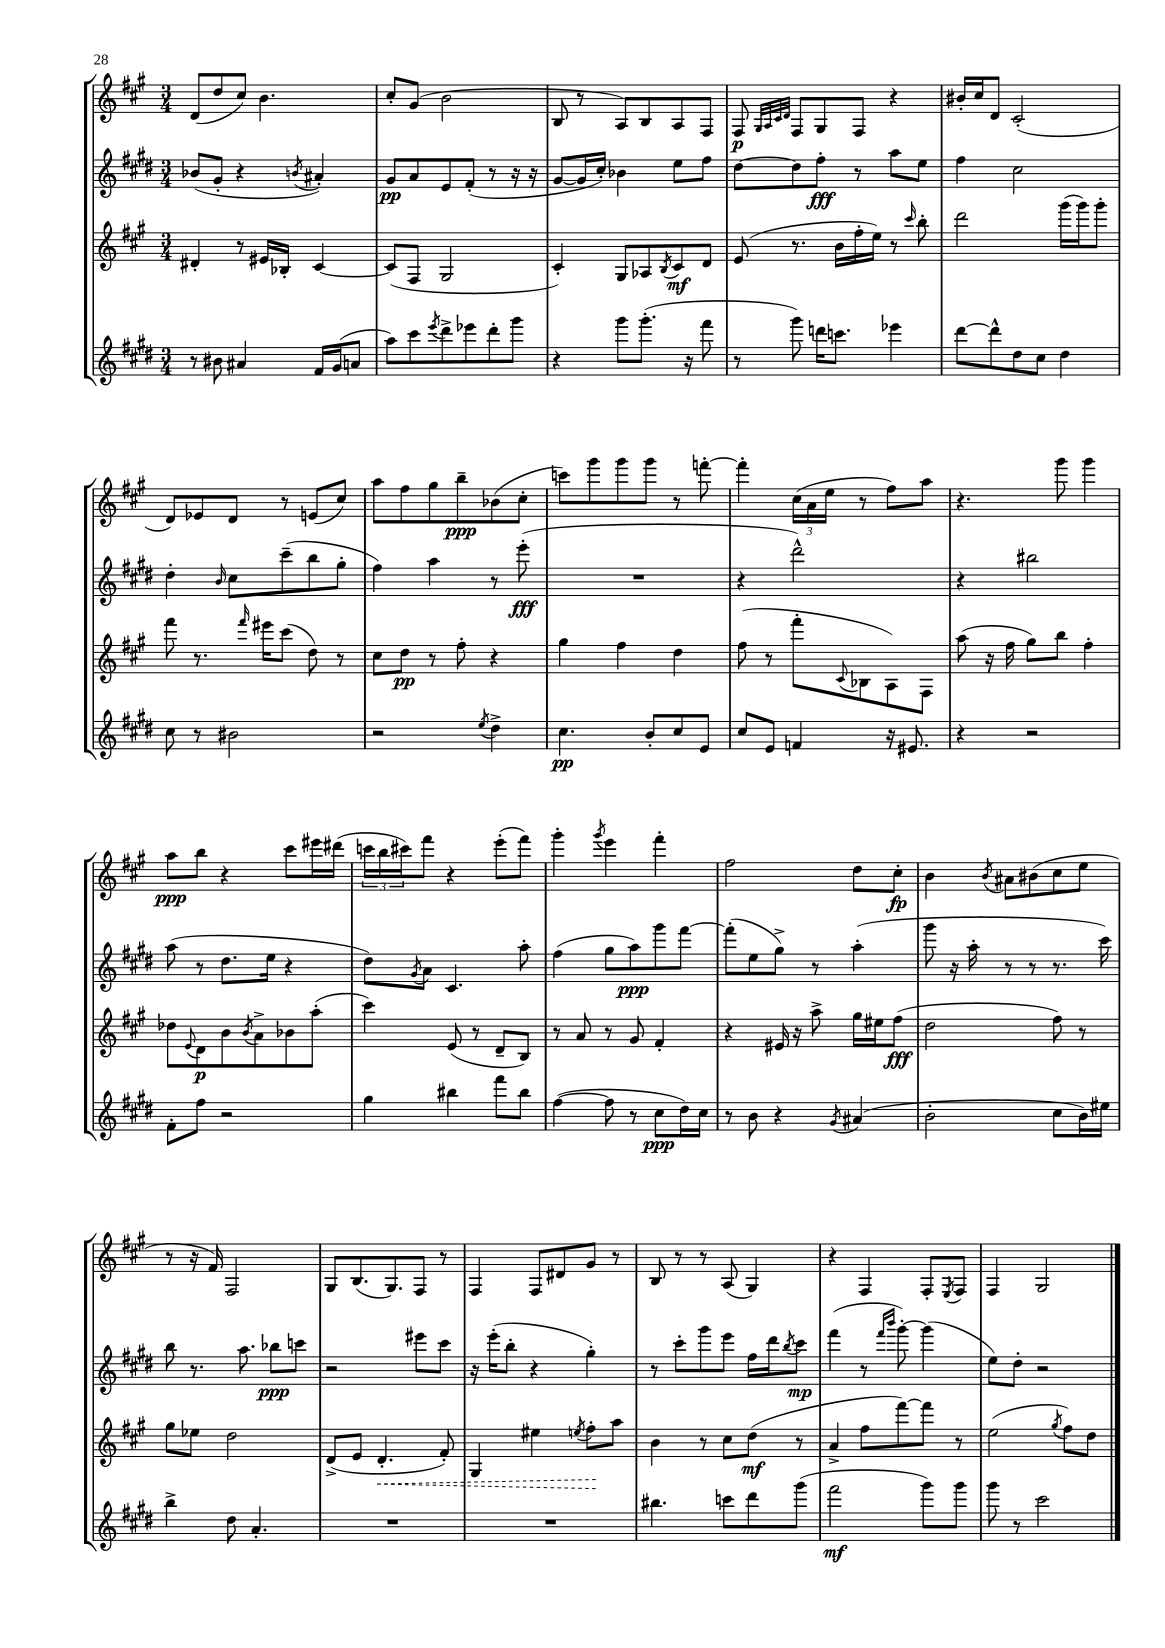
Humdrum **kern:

**kern	**dynam	**kern	**dynam	**kern	**dynam	**kern	**dynam
*part4	*part4	*part3	*part3	*part2	*part2	*part1	*part1
*staff4	*staff4	*staff3	*staff3	*staff2	*staff2	*staff1	*staff1
*clefG2	*	*clefG2	*	*clefG2	*	*clefG2	*
*k[f#c#g#d#]	*	*k[f#c#g#]	*	*k[f#c#g#d#]	*	*k[f#c#g#]	*
*M3/4	*	*M3/4	*	*M3/4	*	*M3/4	*
=20	=20	=20	=20	=20	=20	=20	=20
8r	.	4d#X'/	.	(8b-X/L	.	(8d/L	.
8b#X\	.	.	.	8g#'/J	.	8dd/	.
4a#X/	.	8r	.	4r	.	8cc#/J)	.
.	.	16e#X/LL	.	.	.	4.b\	.
.	.	16B-X'/JJ	.	.	.	.	.
.	.	.	.	8qbn/	.	.	.
16f#/LL	.	[4c#/	.	4a#X'/)	.	.	.
(16g#/J	.	.	.	.	.	.	.
8an/J	.	.	.	.	.	.	.
=21	=21	=21	=21	=21	=21	=21	=21
8aa\L)	.	(8c#/L]	.	8g#/L	pp	8cc#'/L	.
8ccc#\	.	8F#/J	.	8a/	.	(8g#/J	.
8qeee/	.	.	.	.	.	.	.
8ddd#^\	.	2G#/	.	8e/	.	2b\	.
8eee-X\	.	.	.	(8f#'/J	.	.	.
8ddd#'\	.	.	.	8r	.	.	.
8ggg#\J	.	.	.	16r	.	.	.
.	.	.	.	16r	.	.	.
=22	=22	=22	=22	=22	=22	=22	=22
4r	.	4c#'/)	.	[8g#/L	.	8B/	.
.	.	.	.	16g#/L]	.	8r	.
.	.	.	.	16cc#'/JJ)	.	.	.
8ggg#\L	.	8G#/L	.	4b-X\	.	8A/L)	.
(8.ggg#'\J	.	8A-X/	.	.	.	8B/	.
.	.	8qB/	.	.	.	.	.
.	.	8c#/	mf	8ee\L	.	8A/	.
16r	.	.	.	.	.	.	.
8fff#\	.	8d/J	.	8ff#\J	.	8F#/J	.
=23	=23	=23	=23	=23	=23	=23	=23
8r	.	(8e/	.	[8dd#\L	.	8F#/	p
.	.	.	.	.	.	32qqG#/LLL	.
.	.	.	.	.	.	32qqA/	.
.	.	.	.	.	.	32qqc#/	.
.	.	.	.	.	.	32qqd/JJJ	.
8ggg#\)	.	8.r	.	8dd#\]	.	8F#/L	.
16dddn\KL	.	.	.	8ff#'\J	fff	8G#/	.
8.cccn\J	.	16b\LL	.	.	.	.	.
.	.	16ff#'\	.	8r	.	8F#/J	.
.	.	16ee\JJ)	.	.	.	.	.
4eee-X\	.	8r	.	8aa\L	.	4r	.
.	.	16qqccc#/	.	.	.	.	.
.	.	8bb'\	.	8ee\J	.	.	.
=24	=24	=24	=24	=24	=24	=24	=24
[8ddd#\L	.	2ddd\	.	4ff#\	.	16b#X'/LL	.
.	.	.	.	.	.	16cc#/J	.
8ddd#^^\]	.	.	.	.	.	8d/J	.
8dd#\	.	.	.	2cc#\	.	(2c#'/	.
8cc#\J	.	.	.	.	.	.	.
4dd#\	.	(16ggg#\LL	.	.	.	.	.
.	.	16ggg#\J)	.	.	.	.	.
.	.	8ggg#'\J	.	.	.	.	.
!!LO:LB:g=z
=25	=25	=25	=25	=25	=25	=25	=25
8cc#\	.	8fff#\	.	4dd#'\	.	8d/L)	.
8r	.	8.r	.	.	.	8e-X/	.
.	.	.	.	16qqb/	.	.	.
2b#X\	.	.	.	8cc#\L	.	8d/J	.
.	.	16qqfff#/	.	.	.	.	.
.	.	16eee#X\KL	.	.	.	.	.
.	.	(8ccc#\J	.	(8ccc#~\	.	8r	.
.	.	8dd\)	.	8bb\	.	(8en/L	.
.	.	8r	.	8gg#'\J	.	8cc#/J)	.
=26	=26	=26	=26	=26	=26	=26	=26
2r	.	8cc#\L	.	4ff#\)	.	8aa\L	.
.	.	8dd\J	pp	.	.	8ff#\	.
.	.	8r	.	4aa\	.	8gg#\	.
.	.	8ff#'\	.	.	.	8bb~\	ppp
8qee/	.	.	.	.	.	.	.
4dd#^\	.	4r	.	8r	.	(8b-X\	.
.	.	.	.	(8eee'\	fff	8cc#'\J	.
=27	=27	=27	=27	=27	=27	=27	=27
4.cc#\	pp	4gg#\	.	2.r	.	8cccn\L)	.
.	.	.	.	.	.	8ggg#\	.
.	.	4ff#\	.	.	.	8ggg#\	.
8b'/L	.	.	.	.	.	8ggg#\J	.
8cc#/	.	4dd\	.	.	.	8r	.
8e/J	.	.	.	.	.	[8fffn'\	.
=28	=28	=28	=28	=28	=28	=28	=28
8cc#/L	.	(8ff#\	.	4r	.	4fff'\]	.
8e/J	.	8r	.	.	.	.	.
4fn/	.	8fff#'\L	.	2ddd#^^\)	.	(24cc#\LL	.
.	.	.	.	.	.	24a\	.
.	.	.	.	.	.	24ee\JJ	.
.	.	8qqc#/	.	.	.	.	.
.	.	8B-X\	.	.	.	8r	.
16r	.	8A\)	.	.	.	8ff#\L)	.
8.e#X/	.	.	.	.	.	.	.
.	.	8F#\J	.	.	.	8aa\J	.
=29	=29	=29	=29	=29	=29	=29	=29
4r	.	(8aa\	.	4r	.	4.r	.
.	.	16r	.	.	.	.	.
.	.	16ff#\	.	.	.	.	.
2r	.	8gg#\L)	.	2bb#X\	.	.	.
.	.	8bb\J	.	.	.	8ggg#\	.
.	.	4ff#'\	.	.	.	4ggg#\	.
!!LO:LB:g=z
=30	=30	=30	=30	=30	=30	=30	=30
8f#'\L	.	8dd-X\L	.	(8aa\	.	8aa\L	ppp
.	.	8qqe/	.	.	.	.	.
8ff#\J	.	8d\	p	8r	.	8bb\J	.
2r	.	8b\	.	8.dd#\L	.	4r	.
.	.	8qb/	.	.	.	.	.
.	.	8a^\	.	.	.	.	.
.	.	.	.	16ee\Jk	.	.	.
.	.	8b-X\	.	4r	.	8ccc#\L	.
.	.	(8aa'\J	.	.	.	16eee#X\L	.
.	.	.	.	.	.	(16ddd#X\JJ	.
=31	=31	=31	=31	=31	=31	=31	=31
4gg#\	.	4ccc#\)	.	8dd#\L)	.	24cccn\LL	.
.	.	.	.	.	.	24bb\	.
.	.	.	.	.	.	24ccc#X\J)	.
.	.	.	.	8qg#/	.	.	.
.	.	.	.	8a\J	.	8fff#\J	.
4bb#X\	.	(8e/	.	4.c#/	.	4r	.
.	.	8r	.	.	.	.	.
8fff#\L	.	8d~/L	.	.	.	(8eee'\L	.
8bb#\J	.	8B/J)	.	8aa'\	.	8fff#\J)	.
=32	=32	=32	=32	=32	=32	=32	=32
([4ff#\	.	8r	.	(4ff#\	.	4ggg#'\	.
.	.	8a/	.	.	.	.	.
.	.	.	.	.	.	8qggg#/	.
8ff#\]	.	8r	.	8gg#\L	.	4eee\	.
8r	.	8g#/	.	8aa\)	ppp	.	.
8cc#\L	ppp	4f#'/	.	8ggg#\	.	4fff#'\	.
16dd#\L)	.	.	.	[8fff#\J	.	.	.
16cc#\JJ	.	.	.	.	.	.	.
=33	=33	=33	=33	=33	=33	=33	=33
8r	.	4r	.	(8fff#'\L]	.	2ff#\	.
8b\	.	.	.	8ee\	.	.	.
4r	.	16e#X/	.	8gg#^\J)	.	.	.
.	.	16r	.	.	.	.	.
.	.	8aa^\	.	8r	.	.	.
8qg#/	.	.	.	.	.	.	.
(4a#X/	.	16gg#\LL	.	(4aa'\	.	8dd\L	.
.	.	16ee#X\J	.	.	.	.	.
.	.	(8ff#\J	fff	.	.	8cc#'\J	fp
=34	=34	=34	=34	=34	=34	=34	=34
2b'\	.	2dd\	.	8ggg#\	.	4b\	.
.	.	.	.	16r	.	.	.
.	.	.	.	16aa'\	.	.	.
.	.	.	.	.	.	8qb/	.
.	.	.	.	8r	.	8a#X\L	.
.	.	.	.	8r	.	(8b#X\	.
8cc#\L	.	8ff#\)	.	8.r	.	8cc#\	.
16b\L)	.	8r	.	.	.	8ee\J	.
16ee#X\JJ	.	.	.	16ccc#\)	.	.	.
!!LO:LB:g=z
=35	=35	=35	=35	=35	=35	=35	=35
4bb^\	.	8gg#\L	.	8bb\	.	8r	.
.	.	8ee-X\J	.	8.r	.	16r	.
.	.	.	.	.	.	16f#/)	.
8dd#\	.	2dd\	.	.	.	2F#/	.
.	.	.	.	8.aa\	.	.	.
4.a'/	.	.	.	.	.	.	.
.	.	.	.	8bb-X\L	ppp	.	.
.	.	.	.	8cccn\J	.	.	.
=36	=36	=36	=36	=36	=36	=36	=36
2.r	.	(8d^/L	.	2r	.	8G#/L	.
.	.	8e/J	.	.	.	(8.B/	.
!	!	!	!LO:HP:b	!	!	!	!
.	.	4.d'/	<	.	.	.	.
.	.	.	.	.	.	8.G#/)	.
.	.	.	.	8eee#X\L	.	8F#/J	.
.	.	8f#'/)	.	8ccc#\J	.	8r	.
=37	=37	=37	=37	=37	=37	=37	=37
2.r	.	4G#/	.	16r	.	4F#/	.
.	.	.	.	(16eee'\KL	.	.	.
.	.	.	.	8bb'\J	.	.	.
.	.	4ee#X\	.	4r	.	8F#/L	.
.	.	.	.	.	.	8d#X/	.
.	.	8qeen/	.	.	.	.	.
.	.	8ff#'\L	.	4gg#'\)	.	8g#/J	.
.	.	8aa\J	[	.	.	8r	.
=38	=38	=38	=38	=38	=38	=38	=38
4.bb#X\	.	4b\	.	8r	.	8B/	.
.	.	.	.	8ccc#'\L	.	8r	.
.	.	8r	.	8ggg#\	.	8r	.
8cccn\L	.	8cc#\L	.	8eee\J	.	(8A/	.
8ddd#\	.	(8dd\J	mf	16ff#\LL	.	4G#/)	.
.	.	.	.	16ddd#\J	.	.	.
.	.	.	.	8qbb/	.	.	.
(8ggg#\J	.	8r	.	8ccc#\J	mp	.	.
=39	=39	=39	=39	=39	=39	=39	=39
2fff#\	mf	4a^/	.	(4fff#\	.	4r	.
.	.	8ff#\L	.	8r	.	4F#/	.
.	.	.	.	16qqfff#/LL	.	.	.
.	.	.	.	16qqbbb/JJ	.	.	.
.	.	[8fff#\)	.	[8ggg#'\)	.	.	.
8ggg#\L)	.	8fff#\J]	.	(4ggg#\]	.	8F#'/L	.
.	.	.	.	.	.	8qE/	.
8ggg#\J	.	8r	.	.	.	8F#/J	.
=40	=40	=40	=40	=40	=40	=40	=40
8ggg#\	.	(2ee\	.	8ee\L)	.	4F#/	.
8r	.	.	.	8dd#'\J	.	.	.
2ccc#\	.	.	.	2r	.	2G#/	.
.	.	8qgg#/	.	.	.	.	.
.	.	8ff#\L)	.	.	.	.	.
.	.	8dd\J	.	.	.	.	.
==	==	==	==	==	==	==	==
*-	*-	*-	*-	*-	*-	*-	*-
